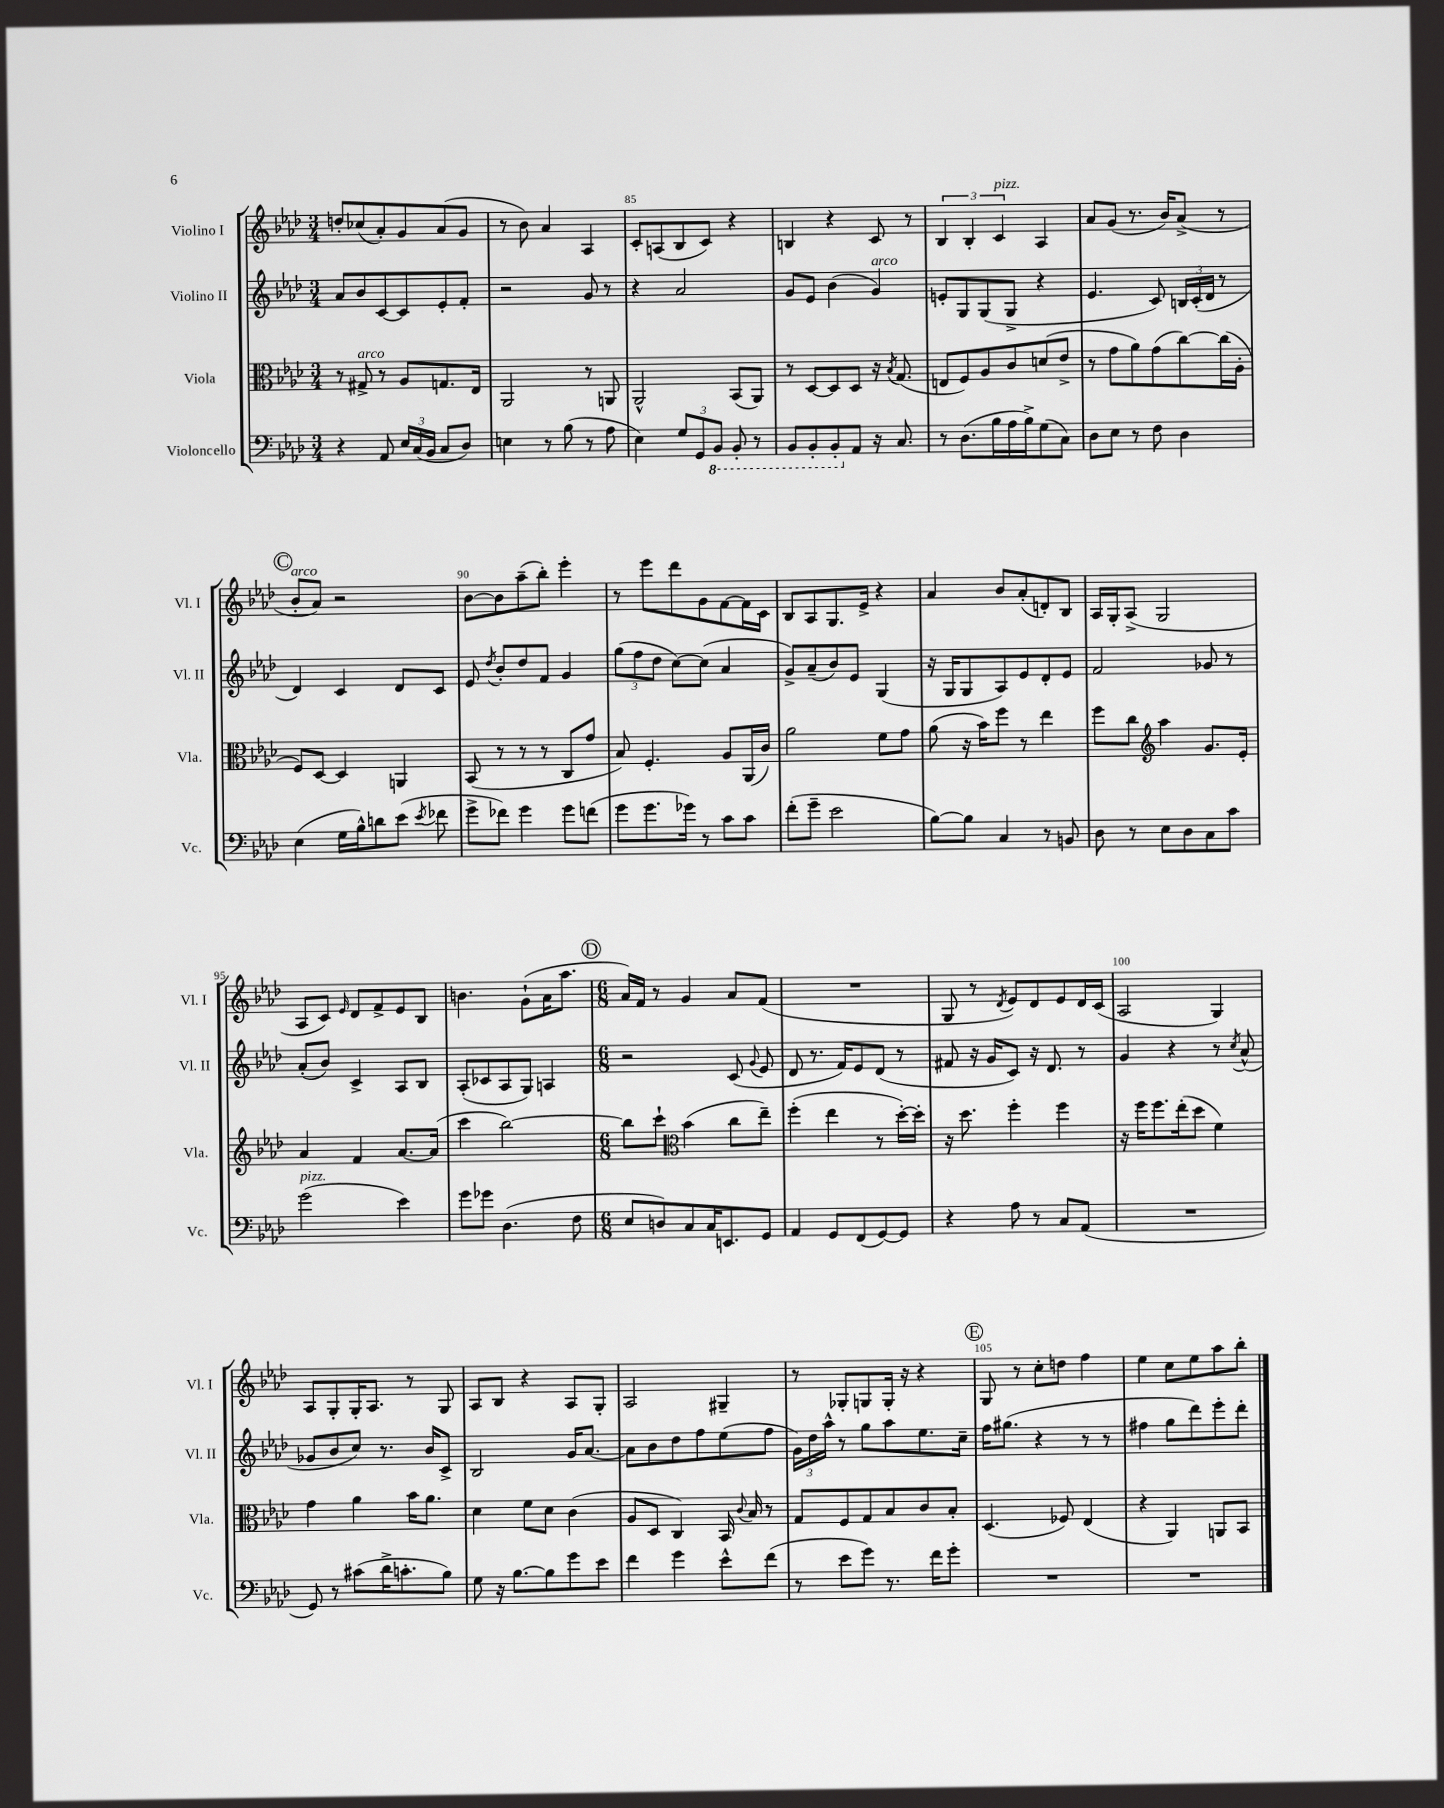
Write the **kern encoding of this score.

**kern	**kern	**kern	**kern
*part4	*part3	*part2	*part1
*staff4	*staff3	*staff2	*staff1
*I"Violoncello	*I"Viola	*I"Violino II	*I"Violino I
*I'Vc.	*I'Vla.	*I'Vl. II	*I'Vl. I
*clefF4	*clefC3	*clefG2	*clefG2
*k[b-e-a-d-]	*k[b-e-a-d-]	*k[b-e-a-d-]	*k[b-e-a-d-]
*M3/4	*M3/4	*M3/4	*M3/4
=83	=83	=83	=83
4r	8r	8a-/L	8ddn'/L
!	!LO:TX:a:i:t=arco	!	!
.	8G#X^/	8b-/	(8cc-X/
8AA-/	8r	[8c/	8a-'/)
24E-/LL	8A-/L	8c/]	8g/
(24C/	.	.	.
24BB-/JJ	.	.	.
8C/L	8.Gn/	8e-'/	(8a-/
8D-/J)	.	8f'/J	8g/J
.	16E-/Jk	.	.
=84	=84	=84	=84
4En\	2AA-/	2r	8r
.	.	.	8b-\)
8r	.	.	4a-/
(8B-\	.	.	.
8r	8r	8g/	4A-/
8A-\	8AAn/	8r	.
=85	=85	=85	=85
4E-\)	2AA-^^/	4r	8c'/L
.	.	.	(8An/
12G/L	.	2a-/	8B-/
12GG/	.	.	.
.	.	.	8c/J)
*8ba	*	*	*
12BBB-/J	.	.	.
8BBB-'/	(8BB-/L	.	4r
8r	8AA-/J)	.	.
=86	=86	=86	=86
8BBB-/L	8r	8g/L	4Bn/
8BBB-'/	[8D-/L	8e-/J	.
8BBB-'/	8D-/]	(4b-\	4r
*X8ba	*	*	*
8AA-/J	8D-/J	.	.
!	!	!LO:TX:a:i:t=arco	!
16r	16r	4g/)	8c/
.	8qB-/	.	.
8.C/	(8.G/	.	.
.	.	.	8r
=87	=87	=87	=87
8r	8En/L	8en'/L	6B-/
(8.D-\L	8F/)	8G/	.
.	.	.	6B-'/
.	8A-/	(8G/	.
16B-\L	.	.	.
!	!	!	!LO:TX:a:i:t=pizz.
.	.	.	6c/
16A-\	8c/	8G^/J	.
16B-^\J)	.	.	.
(8G\	(8dn/	4r	4A-/
8C\J)	8e-^/J	.	.
=88	=88	=88	=88
8D-\L	8r	4.e-/	8a-/L
8E-\J	8g\L	.	(8g/J
8r	8a-\)	.	8.r
8F\	(8g\	8c/)	.
.	.	.	16b-/KL)
4D-\	[8cc\)	24Bn/LL	(8a-^/J
.	.	(24c'/	.
.	.	24d-/JJ	.
.	(16cc\L]	8r	8r
.	16A-'\JJ	.	.
!!LO:LB:g=z
!!LO:REH:place=s1:t=C
=89	=89	=89	=89
!	!	!	!LO:TX:a:i:t=arco
(4E-\	8F/L)	4d-/)	8b-'/L
.	[8D-/J	.	8a-/J)
16G\LL	4D-/]	4c/	2r
16B-^^\J)	.	.	.
8dn\	.	.	.
(8e-\J	4AAn/	8d-/L	.
8qe-/	.	.	.
8f-X\	.	8c/J	.
=90	=90	=90	=90
8g^\L	(8BB-/	8e-/	[8b-\L
.	.	8qdd-/	.
8f-X\J)	8r	8b-'/L	8b-\]
4g\	8r	8dd-/	(8aa-~\
.	8r	8f/J	8bb-'\J)
8g\L	8C/L	4g/	4eee-'\
(8fn\J	8g/J	.	.
=91	=91	=91	=91
8g\L	8B-/)	(12gg\L	8r
.	.	12ff\	.
8.g\	4.F'/	.	8eee-\L
.	.	12dd-\J	.
.	.	[8cc\L)	8ddd-\
16g-X\Jk)	.	.	.
8r	.	(8cc\J]	8g\
8c\L	8A-/L	4a-/	[8f\
8c\J	(16AA-/L	.	16f\L]
.	16c/JJ)	.	16c\JJ
=92	=92	=92	=92
(8f'\L	2a-\	8g^/L)	8B-/L
8g~\J	.	(8a-~/	8A-/
2e-\	.	8b-/)	8.G/
.	.	8e-/J	.
.	.	.	16e-^/Jk
.	8f\L	(4G/	4r
.	8g\J	.	.
=93	=93	=93	=93
[8B-\L)	(8a-\	16r	4a-/
.	.	16G/KL	.
8B-\J]	16r	8G/	.
.	16b-\KL)	.	.
4C/	8ff\J	8A-/)	8b-/L
.	8r	8e-/	(8a-'/
8r	4ee-\	8d-'/	8dn'/)
8BBn/	.	8e-/J	8B-/J
=94	=94	=94	=94
8D-\	8ff\L	2f/	16A-/LL
.	.	.	16G'/J
8r	8cc\J	.	(8A-^/J
*	*clefG2	*	*
8E-\L	4aa-\	.	2G/
8D-\	.	.	.
8C\	8.g/L	8g-X/	.
8c\J	.	8r	.
.	16e-'/Jk	.	.
!!LO:LB:g=z
=95	=95	=95	=95
!LO:TX:a:i:t=pizz.	!	!	!
(2g\	4a-/	(8a-'/L	8A-/L
.	.	8b-/J)	8c/J)
.	.	.	16qqe-/
.	4f/	4c^/	8d-/L
.	.	.	8f^/
4e-\)	[8.a-/L	8A-/L	8e-/
.	.	8B-/J	8B-/J
.	(16a-/Jk]	.	.
=96	=96	=96	=96
8g\L	4ccc\	(8A-'/L	4.bn\
8g-X\J	.	8c-X/	.
(4.D-\	[2bb-\)	8A-/	.
.	.	8G/J)	(8g`\L
.	.	4An/	16a-\K
.	.	.	8.aa-\J
8F\	.	.	.
!!LO:REH:place=s1:t=D
=97	=97	=97	=97
*M6/8	*M6/8	*M6/8	*M6/8
8E-/L	8bb-\L]	2r	16a-/LL)
.	.	.	16f/JJ
8Dn/)	8ccc`\J	.	8r
*	*clefC3	*	*
8C/	(4b-\	.	4g/
16C/K	.	.	.
8.EEn/	.	.	.
.	8cc\L	(8c/	8a-/L
.	.	8qqg/	.
8GG/J	8ee-~\J)	8e-/	(8f/J
=98	=98	=98	=98
4AA-/	(4ff'\	8d-/	2.r
.	.	8.r	.
8GG/L	4ee-\	.	.
.	.	16f/KL)	.
(8FF/	.	8e-/	.
[8GG/)	8r	(8d-/J	.
8GG/J]	[16dd-'\LL)	8r	.
.	16dd-'\JJ]	.	.
=99	=99	=99	=99
4r	16r	8f#X/	8G/
.	8.dd-\	.	.
.	.	16r	8r
.	.	16g/KL	.
.	.	.	8qd-/
8A-\	4ff'\	8c/J)	8e-/L)
8r	.	16r	8d-/
.	.	8.d-/	.
8C/L	4ff\	.	8e-/
(8AA-/J	.	8r	16d-/L
.	.	.	(16c/JJ
=100	=100	=100	=100
2.r	16r	4g/	2A-/
.	16ff\KL	.	.
.	8.ff\	.	.
.	.	4r	.
.	(16ee-'\k	.	.
.	8dd-\J	.	.
.	4f\)	8r	4G/)
.	.	8qcc/	.
.	.	(8a-^^/	.
!!LO:LB:g=z
=101	=101	=101	=101
8GG/)	4g\	8g-X/L	8A-/L
8r	.	8b-/	8G'/
(8c#X\L	4a-\	8cc/J)	16G'/K
.	.	.	8.A-/J
16d-^\K	.	8.r	.
8.cn'\	.	.	.
.	16b-\KL	.	8r
.	8.a-\J	16b-/KL	.
8B-\J)	.	8c^/J	8G/
=102	=102	=102	=102
8G\	4d-\	2B-/	8A-/L
16r	.	.	8B-/J
[8.B-\L	.	.	.
.	8f\L	.	4r
8B-\]	8d-\J	.	.
8g\	(4c\	16g/KL	8A-/L
.	.	[8.a-/J	.
8e-\J	.	.	8G'/J
=103	=103	=103	=103
4f\	8A-/L	8a-\L]	2A-/
.	8D-/J	8b-\	.
4g\	4C/)	8dd-\	.
.	.	8ff\	.
8e-^^\L	16BB-/	(8ee-\	4G#X~/
.	8qqc/	.	.
.	16B-/	.	.
(8f\J	8r	8ff\J	.
=104	=104	=104	=104
8r	8G/L	24g\LL)	8r
.	.	24dd-\	.
.	.	24aa-^^\JJ	.
8e-\L	8F/	8r	8G-X'/L
8g\J)	8G/	8gg\L	8Gn/
8.r	8B-/	8aa-\	16G'/Jk
.	.	.	16r
.	8c/	8.ee-\	4r
16f\KL	.	.	.
8g'\J	8B-'/J	.	.
.	.	16cc~\Jk	.
!!LO:REH:place=s1:t=E
=105	=105	=105	=105
2.r	(4.D-/	16ff\KL	8G/
.	.	(8.gg#X\J	.
.	.	.	8r
.	.	4r	8cc'\L
.	8F-X/)	.	8ddn\J
.	(4E-/	8r	4ff\
.	.	8r	.
=106	=106	=106	=106
2.r	4r	4ff#X\	4ee-\
.	4AA-/)	8gg\L	8cc\L
.	.	8ddd-\)	8ee-\
.	8AAn/L	8eee-'\	8aa-\
.	8BB-/J	8ddd-'\J	8bb-'\J
==	==	==	==
*-	*-	*-	*-
